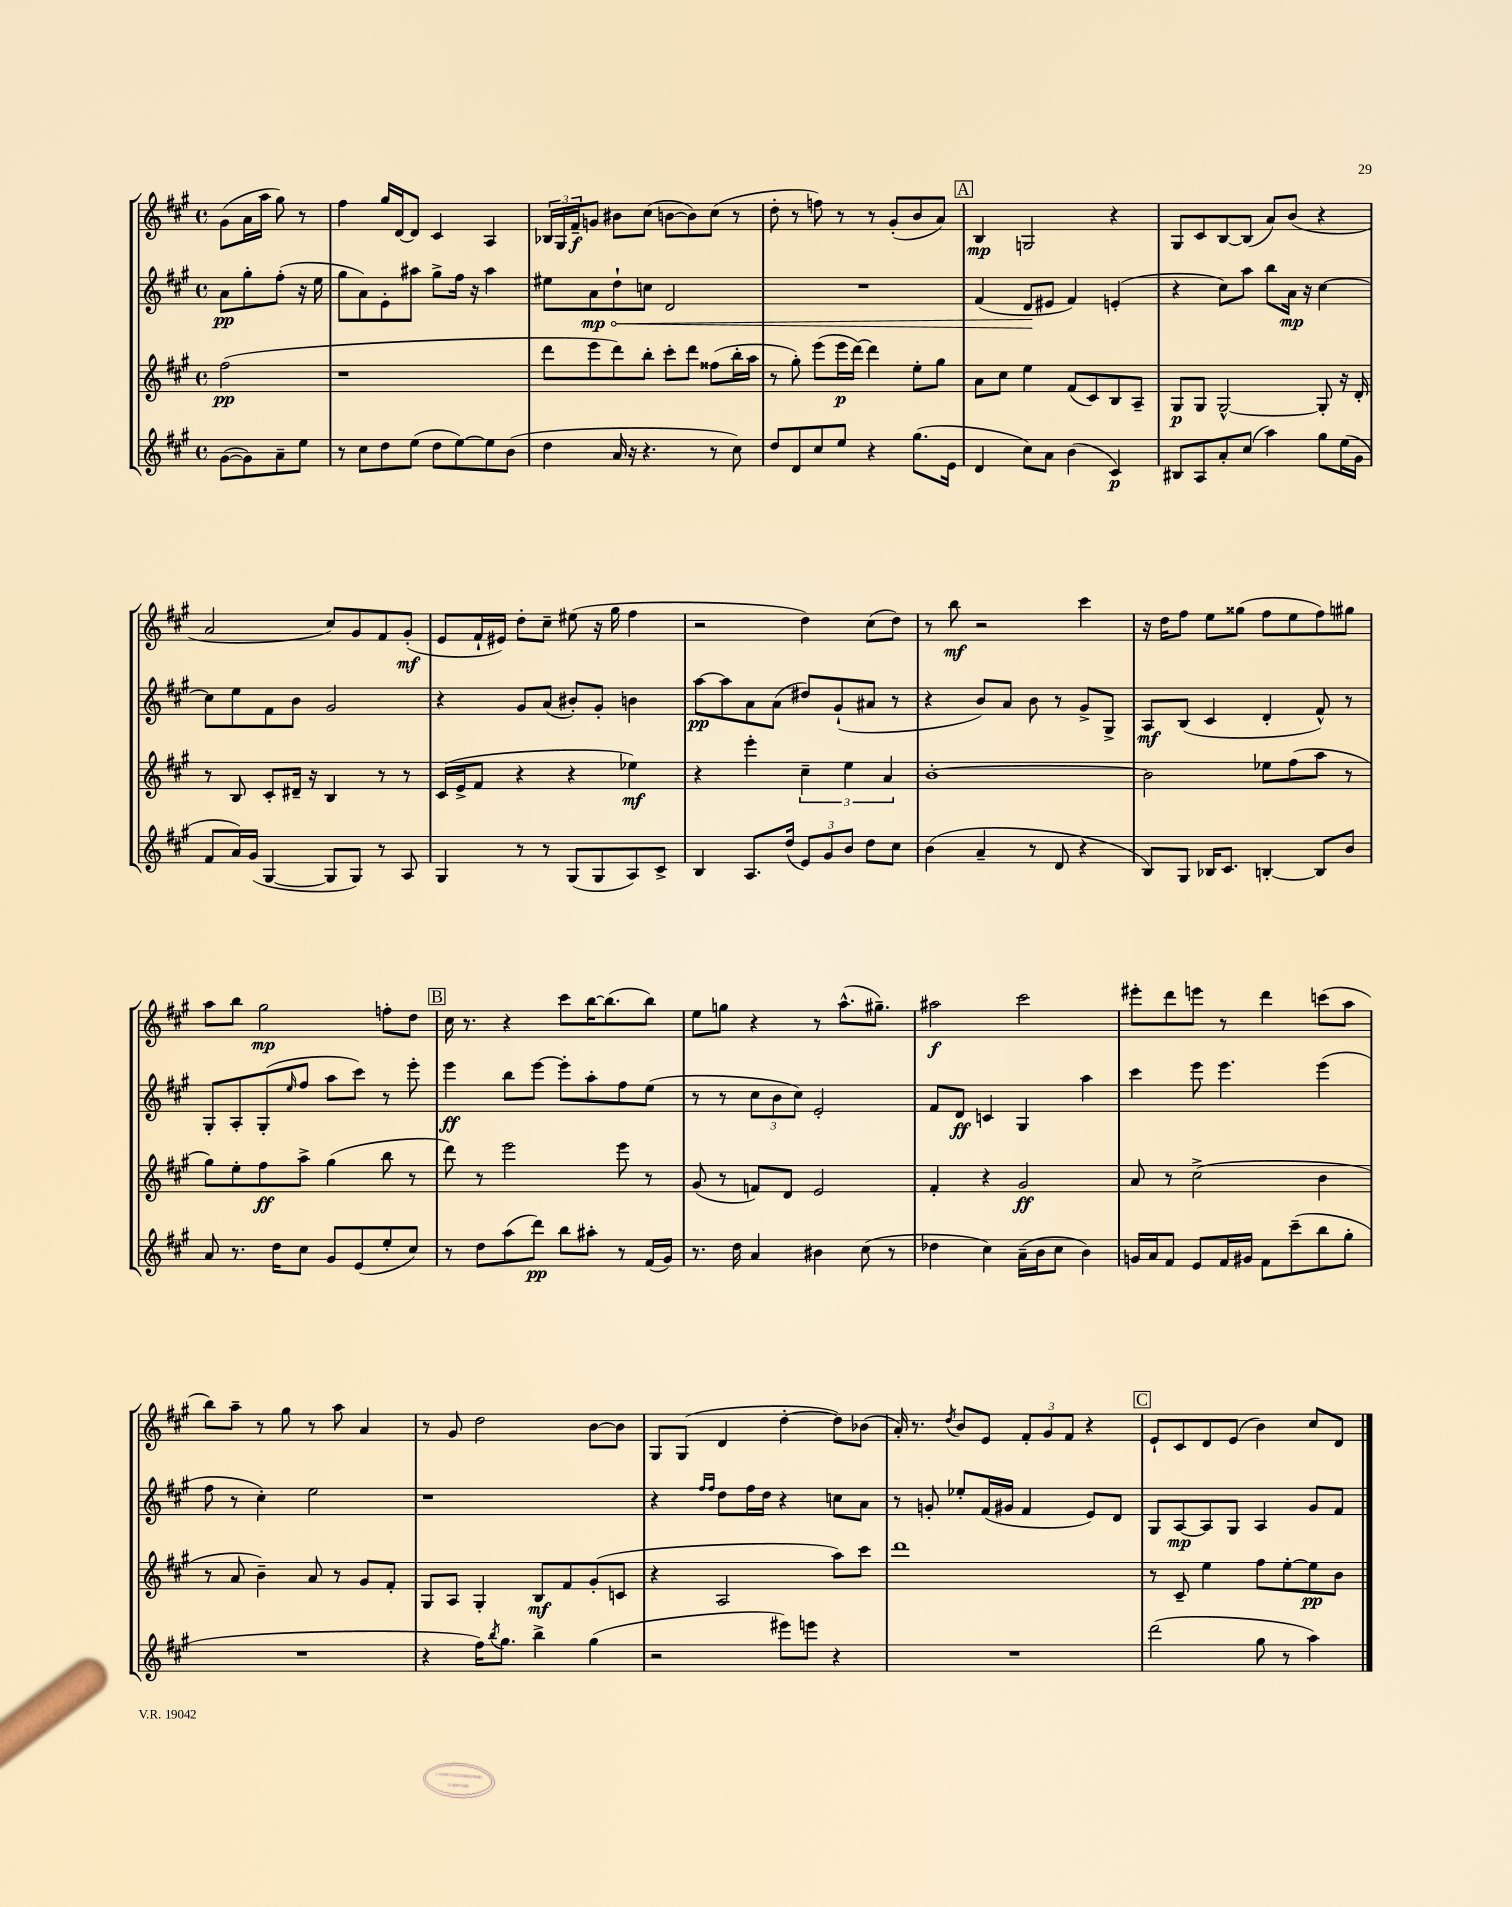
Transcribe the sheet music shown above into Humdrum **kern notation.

**kern	**kern	**kern	**kern
*staff4	*staff3	*staff2	*staff1
*clefG2	*clefG2	*clefG2	*clefG2
*k[f#c#g#]	*k[f#c#g#]	*k[f#c#g#]	*k[f#c#g#]
*M4/4	*M4/4	*M4/4	*M4/4
*met(c)	*met(c)	*met(c)	*met(c)
([8g#	(2ff#	8a	(8g#
8g#])	.	8gg#'	16a
.	.	.	16aa
8a~	.	(8ff#'	8gg#)
8ee	.	16r	8r
.	.	16ee	.
=	=	=	=
8r	1r	8gg#	4ff#
8cc#	.	8a)	.
8dd	.	8e'	16gg#
.	.	.	[16d
(8ee	.	8aa#	8d]
8dd	.	8gg#^	4c#
[8ee)	.	16ff#	.
.	.	16r	.
8ee]	.	4aa#	4A
(8b	.	.	.
=	=	=	=
4dd	8ddd	8ee#	24B-
.	.	.	24G#
.	.	.	24f#~
.	8eee	8a	8g
16a	8ddd)	8dd`	8b#
16r	.	.	.
4.r	8bb'	8cc	(8cc#
.	8ccc#'	2d	[8b
.	8ddd	.	8b])
8r	(8ff##	.	(8cc#
8cc#)	16bb'	.	8r
.	16aa	.	.
=	=	=	=
8dd	8r	1r	8dd'
8d	8gg#')	.	8r
8cc#	(8eee	.	8ff)
8ee	16eee	.	8r
.	[16ddd)	.	.
4r	4ddd]	.	8r
.	.	.	(8g#'
(8.gg#	8ee'	.	8b
.	8gg#	.	8a)
16e	.	.	.
=	=	=	=
4d	8a	(4f#	4B
.	8cc#	.	.
8cc#)	4ee	8d	2G
8a	.	8e#	.
(4b	(8f#	4f#)	.
.	8c#)	.	.
4c#)	8B	(4e'	4r
.	8A~	.	.
=	=	=	=
8B#	8G#	4r	8G#
8A	8G#	.	8c#
8a'	[2G#^^	8cc#)	[8B
(8cc#	.	8aa	(8B]
4aa)	.	8bb	8a)
.	.	16a	(8b
.	.	16r	.
8gg#	8G#']	[4cc#	4r
(16ee	16r	.	.
16g#	16d'	.	.
=	=	=	=
8f#	8r	8cc#]	2a
16a)	8B	8ee	.
(16g#	.	.	.
[4G#	8c#'	8f#	.
.	16d#~	8b	.
.	16r	.	.
8G#]	4B	2g#	8cc#)
8G#)	.	.	8g#
8r	8r	.	8f#
8A	8r	.	(8g#'
=	=	=	=
4G#	(16c#	4r	8e
.	16e^	.	.
.	8f#	.	16f#`
.	.	.	16e#)
8r	4r	8g#	8dd'
8r	.	(8a	8cc#~
(8G#	4r	8b#')	(8ee#
8G#	.	8g#'	16r
.	.	.	16gg#
8A)	4ee-)	4b	4ff#
8c#^	.	.	.
=	=	=	=
4B	4r	[8aa	2r
.	.	8aa]	.
8.A	4eee'	8a	.
.	.	(8a	.
(16dd	.	.	.
12e)	6cc#~	8dd#)	4dd)
12g#	.	.	.
.	.	(8g#`	.
12b	6ee	.	.
8dd	.	8a#	(8cc#
.	6a	.	.
8cc#	.	8r	8dd)
=	=	=	=
(4b	[1b'	4r	8r
.	.	.	8bb
4a~	.	8b)	2r
.	.	8a	.
8r	.	8b	.
8d	.	8r	.
4r	.	8g#^	4ccc#
.	.	8G#^	.
=	=	=	=
8B)	2b]	8A	16r
.	.	.	16dd
8G#	.	(8B	8ff#
16B-	.	4c#	8ee
8.c#	.	.	.
.	.	.	(8gg##
[4B'	8ee-	4d'	8ff#
.	(8ff#	.	8ee
8B]	8aa	8f#^^)	8ff#)
8b	8r	8r	8gg#
=	=	=	=
8a	8gg#)	8G#'	8aa
8.r	8ee'	8A'	8bb
.	8ff#	(8G#'	2gg#
16dd	.	.	.
.	.	16qqee	.
8cc#	8aa^	8ff#	.
8g#	(4gg#	8aa	.
(8e	.	8ccc#)	.
8ee'	8bb	8r	8ff'
8cc#)	8r	8eee'	8dd
=	=	=	=
8r	8ddd)	4eee	16cc#
.	.	.	8.r
8dd	8r	.	.
(8aa	2eee	8bb	4r
8ddd)	.	[8eee	.
8bb	.	8eee']	8ccc#
8aa#'	.	8aa'	[16bb
.	.	.	(8.bb]
8r	8eee	8ff#	.
(16f#	8r	(8ee	8bb)
16g#)	.	.	.
=	=	=	=
8.r	(8g#	8r	8ee
.	8r	8r	8gg
16dd	.	.	.
4a	8f)	12cc#	4r
.	.	12b	.
.	8d	.	.
.	.	12cc#)	.
4b#	2e	2e'	8r
.	.	.	(8.aa^^
(8cc#	.	.	.
.	.	.	8.gg#~)
8r	.	.	.
=	=	=	=
4dd-	4f#'	8f#	2aa#
.	.	8d	.
4cc#)	4r	4c	.
(16a~	2g#	4G#	2ccc#
16b	.	.	.
8cc#	.	.	.
4b)	.	4aa	.
=	=	=	=
16g	8a	4ccc#	8eee#'
16a	.	.	.
8f#	8r	.	8ddd
8e	(2cc#^	8eee	8eee
16f#	.	4.eee	8r
16g#	.	.	.
8f#	.	.	4ddd
(8ccc#~	.	.	.
8bb	4b	(4eee	(8ccc
8gg#'	.	.	8aa
=	=	=	=
1r	8r	8ff#	8bb)
.	8a	8r	8aa~
.	4b~)	4cc#')	8r
.	.	.	8gg#
.	8a	2ee	8r
.	8r	.	8aa
.	8g#	.	4a
.	8f#'	.	.
=	=	=	=
4r	8G#	1r	8r
.	8A	.	8g#
16ff#)	4G#'	.	2dd
8qbb	.	.	.
8.gg#	.	.	.
4bb^	8B	.	.
.	8f#	.	.
(4gg#	(8g#'	.	[8b
.	8c	.	8b]
=	=	=	=
2r	4r	4r	8G#
.	.	.	(8G#
.	.	16qqff#	.
.	.	16qqff#	.
.	2A	8dd	4d
.	.	16ff#	.
.	.	16dd	.
8eee#)	.	4r	[4dd'
8eee	.	.	.
4r	8aa)	8cc	8dd])
.	8ccc#	8a	(8b-
=	=	=	=
1r	1ddd	8r	16a')
.	.	.	8.r
.	.	8g'	.
.	.	.	8qdd
.	.	8ee-'	8b
.	.	(16f#	8e
.	.	16g#	.
.	.	4f#	12f#'
.	.	.	12g#
.	.	.	12f#
.	.	8e)	4r
.	.	8d	.
=	=	=	=
(2ddd	8r	8G#	8e`
.	8c#~	[8A	8c#
.	4ee	8A]	8d
.	.	8G#	(8e
8gg#	8ff#	4A	4b)
8r	[8ee'	.	.
4aa)	8ee]	8g#	8cc#
.	8b	8f#	8d
==	==	==	==
*-	*-	*-	*-
